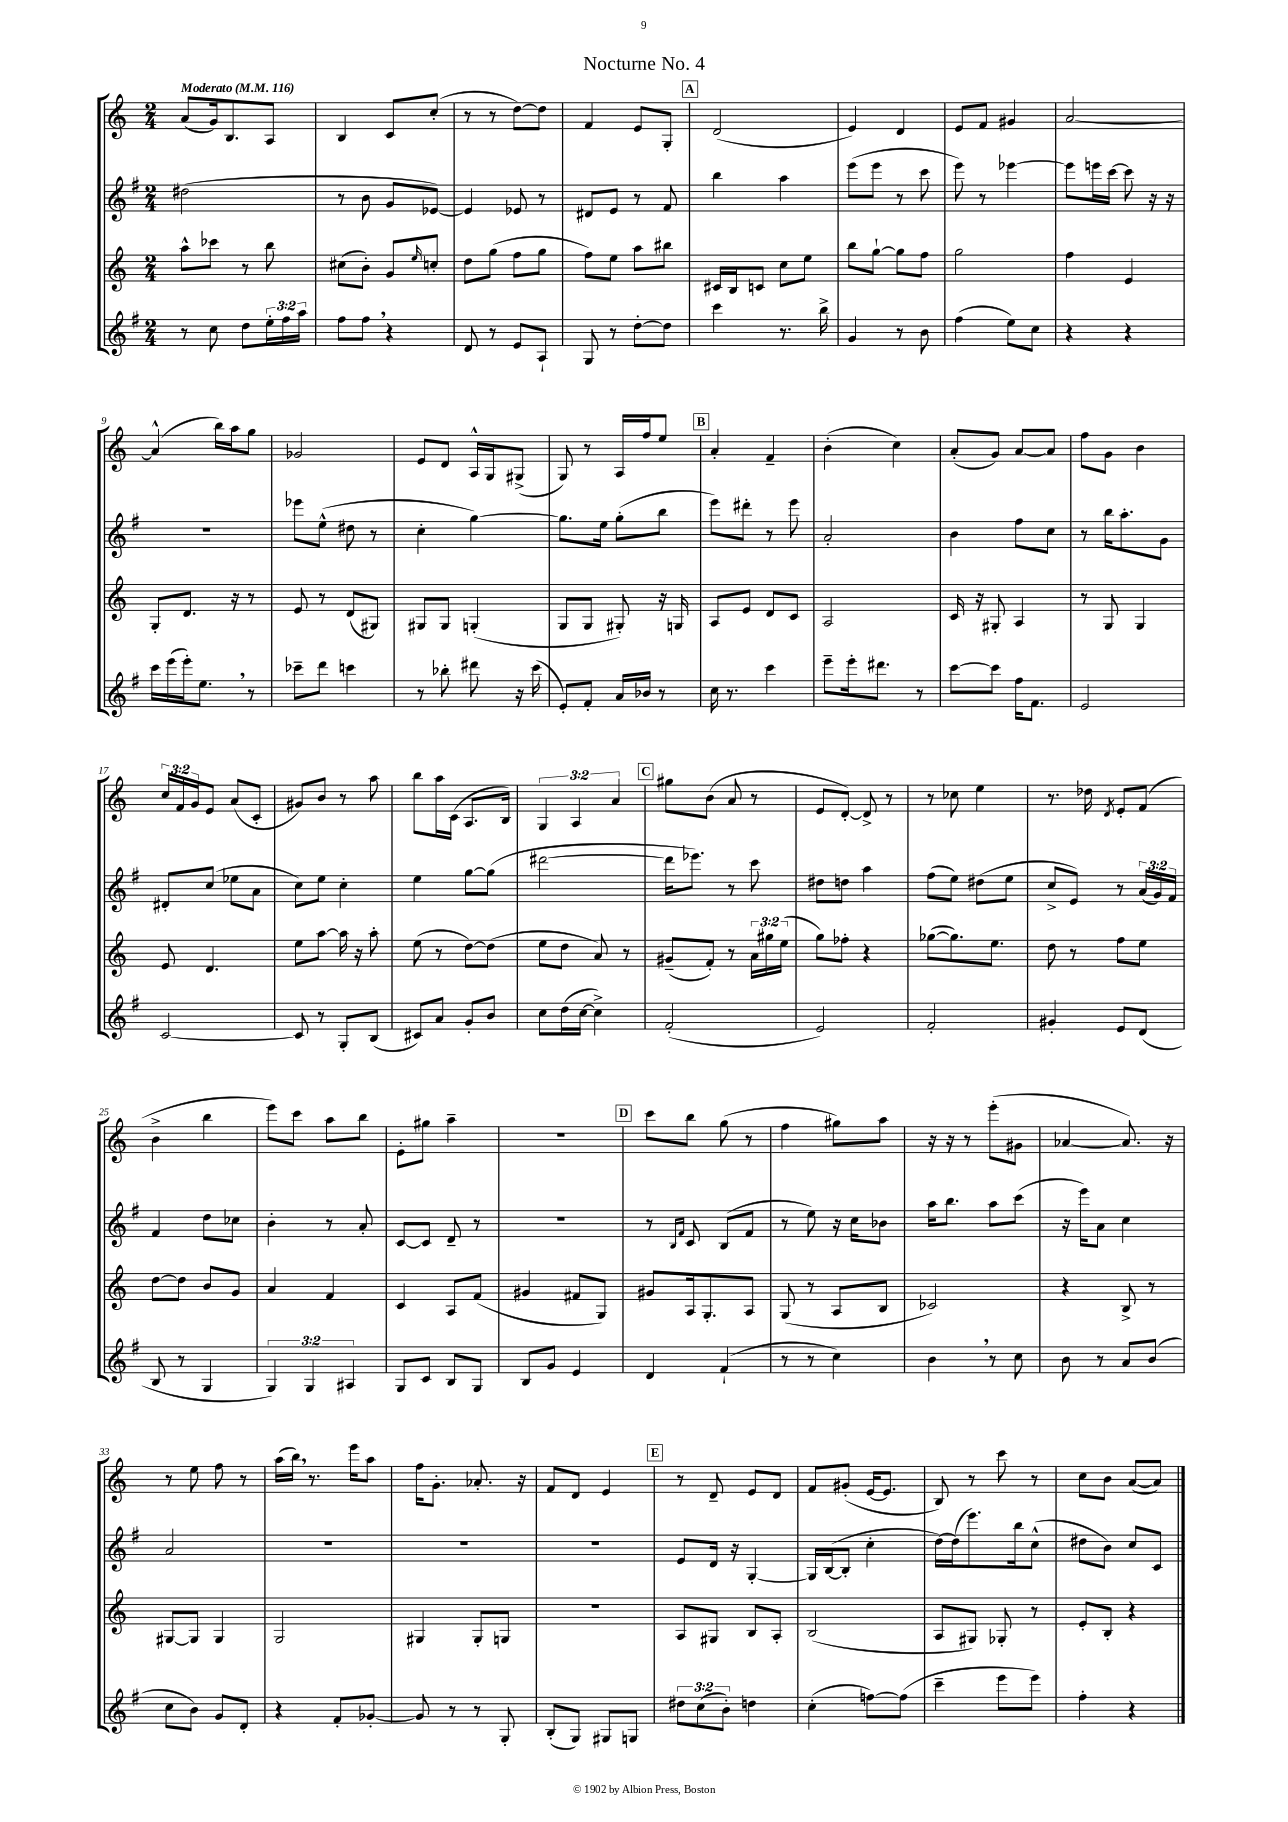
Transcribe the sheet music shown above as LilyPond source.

\header { title = "Nocturne No. 4" }
<<
\new StaffGroup <<
\new Staff = "s0" {
    \clef treble \key c \major \numericTimeSignature \time 2/4 \override Staff.TupletNumber.text = #tuplet-number::calc-fraction-text \tempo "Moderato" 4 = 116
    a'8( g'16) b8. a8 |
    b4 c'8 c''8-.( |
    r8 r8 d''8~) d''8 |
    f'4 e'8 g8-. |
    \mark \markup { \box "A" } d'2( |
    e'4) d'4 |
    e'8 f'8 gis'4 |
    a'2~ |
    a'4-^( b''16) a''16 g''8 |
    ges'2 |
    e'8 d'8 a16-^ g16 gis8->( |
    g8) r8 a16 f''16 e''8 |
    \mark \markup { \box "B" } a'4-. f'4-- |
    b'4-.( c''4) |
    a'8-.( g'8) a'8~ a'8 |
    f''8 g'8 b'4 |
    \tuplet 3/2 { c''16 f'16 g'16 } e'8 a'8( c'8-. |
    gis'8) b'8 r8 a''8 |
    b''8 a''16 c'16( a8. b16) |
    \tuplet 3/2 { g4 a4 a'4 } |
    \mark \markup { \box "C" } gis''8 b'8( a'8 r8 |
    e'8 d'8~-.) d'8-> r8 |
    r8 ces''8 e''4 |
    r8. des''16 \acciaccatura { d'8 } e'8-. f'8( |
    b'4-> b''4 |
    e'''8) c'''8 a''8 b''8 |
    e'8-. gis''8 a''4-- |
    R2 |
    \mark \markup { \box "D" } c'''8 b''8 g''8( r8 |
    f''4 gis''8) a''8 |
    r16 r16 r8 e'''8-.( gis'8 |
    aes'4~ aes'8.) r16 |
    r8 e''8 f''8 r8 |
    a''16( b''16) \breathe r8. e'''16 a''8 |
    f''16 g'8.-. aes'8.-. r16 |
    f'8 d'8 e'4 |
    \mark \markup { \box "E" } r8 d'8-- e'8 d'8 |
    f'8 gis'8-.( e'16~ e'8. |
    b8) r8 c'''8 r8 |
    c''8 b'8 a'8~( a'8) \bar "|." |
}
\new Staff = "s1" {
    \clef treble \key g \major \numericTimeSignature \time 2/4 \override Staff.TupletNumber.text = #tuplet-number::calc-fraction-text
    dis''2( |
    r8 b'8 g'8 ees'8~) |
    ees'4 ees'8 r8 |
    dis'8 e'8 r8 fis'8 |
    \mark \markup { \box "A" } b''4 a''4 |
    e'''8( e'''8 r8 c'''8 |
    e'''8) r8 ees'''4~ |
    ees'''8 e'''16 c'''16~ c'''8 r16 r16 |
    R2 |
    ees'''8 e''8-^( dis''8 r8 |
    c''4-. g''4~) |
    g''8. e''16 g''8-.( b''8 |
    \mark \markup { \box "B" } e'''8) dis'''8-. r8 e'''8 |
    a'2-. |
    b'4 fis''8 c''8 |
    r8 b''16 a''8.-. g'8 |
    dis'8-. c''8( ees''8 a'8 |
    c''8) e''8 c''4-. |
    e''4 g''8~ g''8( |
    dis'''2~ |
    \mark \markup { \box "C" } dis'''16 ees'''8.) r8 c'''8 |
    dis''8 d''8 a''4 |
    fis''8( e''8) dis''8( e''8 |
    c''8-> e'8) r8 \tuplet 3/2 { a'16( g'16) fis'16 } |
    fis'4 d''8 ces''8 |
    b'4-. r8 a'8-. |
    c'8~ c'8 d'8-- r8 |
    R2 |
    \mark \markup { \box "D" } r8 \grace { b16 fis'16 } c'8 b8( fis'8 |
    r8 e''8) r16 c''16 bes'8 |
    a''16 b''8. a''8 c'''8( |
    r16 e'''16) a'8 c''4 |
    a'2 |
    R2 |
    R2 |
    R2 |
    \mark \markup { \box "E" } e'8 d'16 r16 g4~-. |
    g16 b16~( b8-. c''4-. |
    d''16~) d''16( e'''8.) b''16 c''8-^( |
    dis''8 b'8) c''8 c'8 \bar "|." |
}
\new Staff = "s2" {
    \clef treble \key c \major \numericTimeSignature \time 2/4 \override Staff.TupletNumber.text = #tuplet-number::calc-fraction-text
    a''8-^ ces'''8 r8 b''8 |
    cis''8( b'8-.) g'8 \grace { e''16 } c''8-. |
    d''8 g''8( f''8 g''8 |
    f''8) e''8 a''8 bis''8 |
    \mark \markup { \box "A" } cis'16 b16 c'8 c''8 e''8 |
    b''8 g''8~-! g''8 f''8 |
    g''2 |
    f''4 e'4 |
    g8-. d'8. r16 r8 |
    e'8 r8 d'8( gis8) |
    gis8 gis8 g4-.( |
    g8 g8 gis8-.) r16 g16 |
    \mark \markup { \box "B" } a8 e'8 d'8 c'8 |
    a2 |
    c'16 r16 gis8-. a4 |
    r8 g8 g4 |
    e'8 d'4. |
    e''8 a''8~ a''16 r16 a''8-. |
    e''8( r8 d''8~) d''8( |
    e''8 d''8 a'8) r8 |
    \mark \markup { \box "C" } gis'8--( f'8-.) r8 \tuplet 3/2 { a'16 gis''16 e''16( } |
    g''8) fes''8-. r4 |
    ges''8~( ges''8.) e''8. |
    d''8 r8 f''8 e''8 |
    d''8~ d''8 b'8 g'8 |
    a'4 f'4 |
    c'4 a8 f'8( |
    gis'4 fis'8 g8) |
    \mark \markup { \box "D" } gis'8 a16 g8.-. a8 |
    g8( r8 a8 b8 |
    ces'2) |
    r4 b8-> r8 |
    gis8~ gis8 gis4 |
    g2 |
    gis4 gis8-. g8 |
    r2 |
    \mark \markup { \box "E" } a8 gis8 b8 a8-. |
    b2( |
    a8 gis8) ges8-. r8 |
    e'8-. b8-. r4 \bar "|." |
}
\new Staff = "s3" {
    \clef treble \key g \major \numericTimeSignature \time 2/4 \override Staff.TupletNumber.text = #tuplet-number::calc-fraction-text
    r8 c''8 d''8 \tuplet 3/2 { e''16-. fis''16 a''16 } |
    fis''8 fis''8 \breathe r4 |
    d'8 r8 e'8 a8-! |
    g8 r8 d''8~-. d''8 |
    \mark \markup { \box "A" } c'''4 r8. b''16-> |
    g'4 r8 b'8 |
    fis''4( e''8) c''8 |
    r4 r4 |
    c'''16 e'''16( e'''16-.) e''8. \breathe r8 |
    ces'''8-- d'''8 c'''4 |
    r8 bes''8-. dis'''8 r16 c'''16( |
    e'8-.) fis'8-. a'16 bes'16 r8 |
    \mark \markup { \box "B" } c''16 r8. c'''4 |
    e'''8-- e'''16-. dis'''8. r8 |
    c'''8~ c'''8 fis''16 fis'8. |
    e'2 |
    c'2~ |
    c'8 r8 g8-. b8( |
    cis'8) a'8 g'8-. b'8 |
    c''8 d''16( c''16~ c''4->) |
    \mark \markup { \box "C" } fis'2-.( |
    e'2) |
    fis'2-. |
    gis'4-. e'8 d'8( |
    b8 r8 g4 |
    \tuplet 3/2 { g4) g4 ais4 } |
    g8 c'8 b8 g8 |
    b8 g'8 e'4 |
    \mark \markup { \box "D" } d'4 fis'4-!( |
    r8 r8 c''4) |
    b'4 \breathe r8 c''8 |
    b'8 r8 a'8 b'8( |
    c''8 b'8) g'8 d'8-. |
    r4 fis'8-. ges'8~-. |
    ges'8 r8 r8 g8-. |
    b8-.( g8) gis8 g8 |
    \mark \markup { \box "E" } \tuplet 3/2 { dis''8 c''8( b'8-.) } d''4 |
    c''4-.( f''8~) f''8( |
    c'''4-- e'''8 e'''8) |
    fis''4-. r4 \bar "|." |
}
>>
>>
